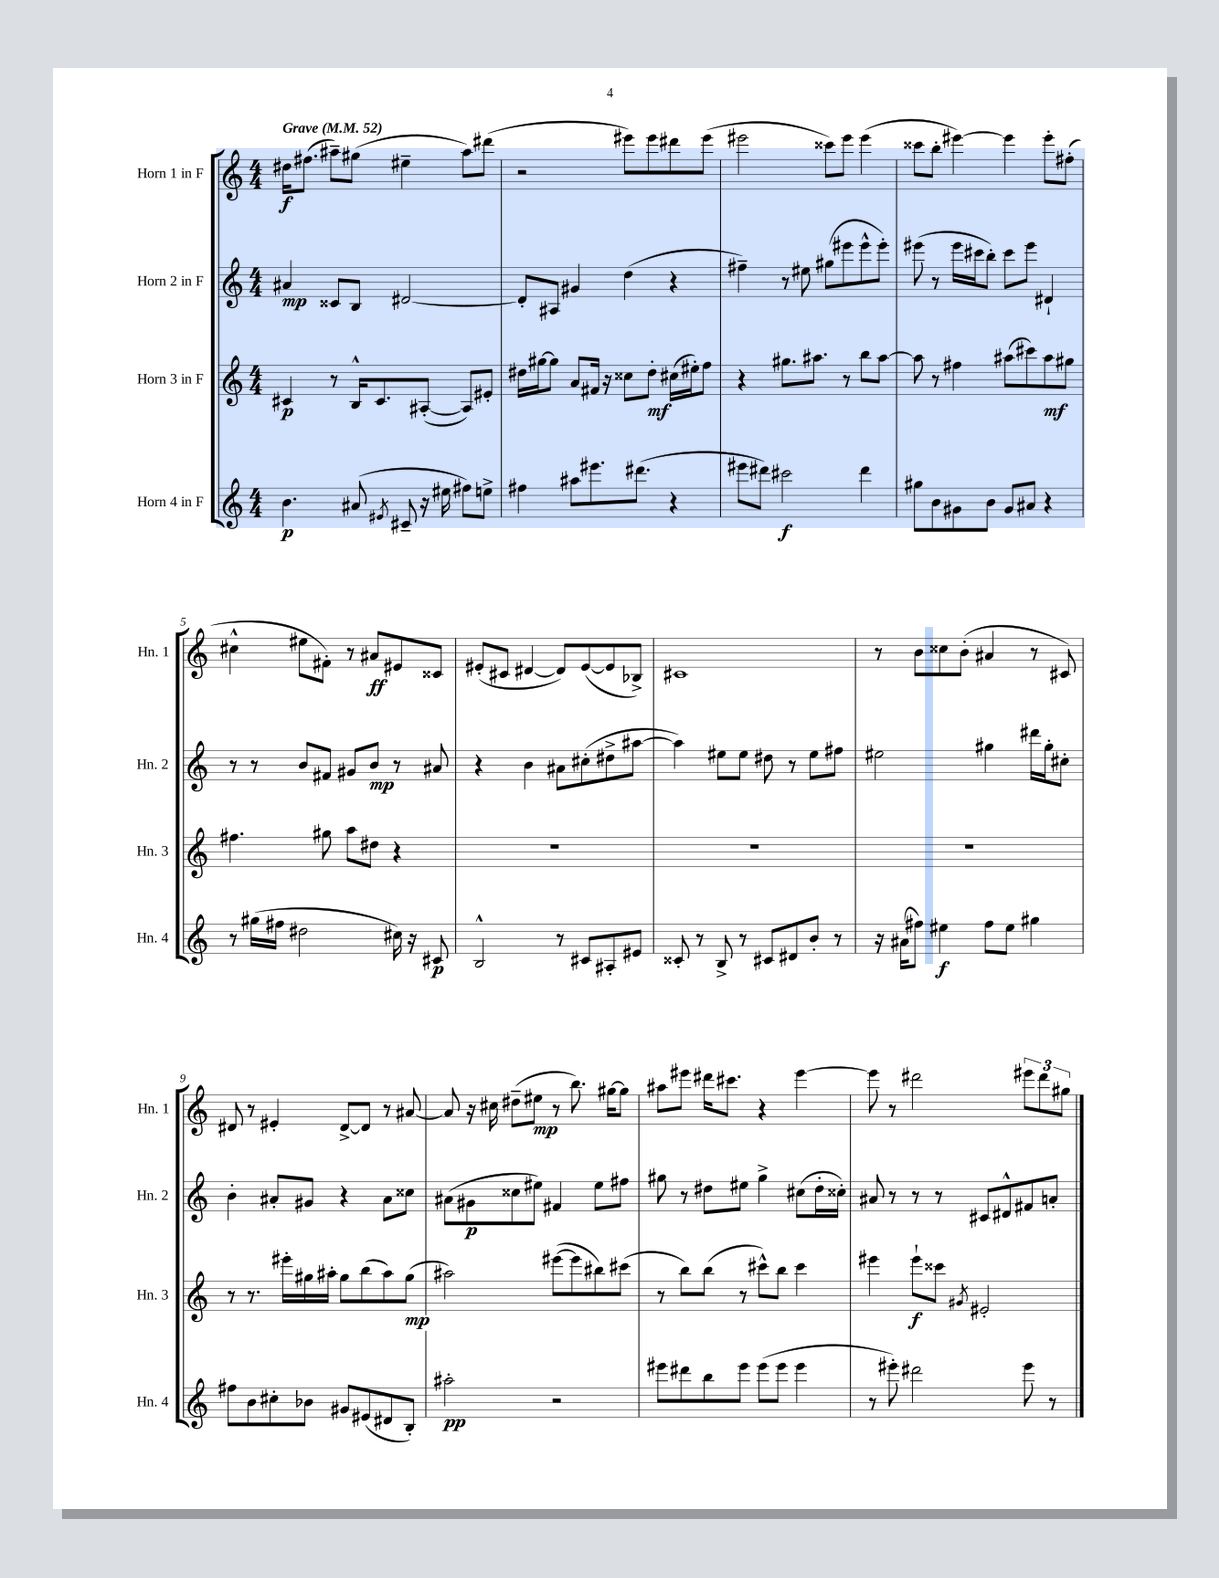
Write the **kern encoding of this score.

**kern	**dynam	**kern	**dynam	**kern	**dynam	**kern	**dynam
*part4	*part4	*part3	*part3	*part2	*part2	*part1	*part1
*staff4	*staff4	*staff3	*staff3	*staff2	*staff2	*staff1	*staff1
*I"Horn 4 in F	*	*I"Horn 3 in F	*	*I"Horn 2 in F	*	*I"Horn 1 in F	*
*I'Hn. 4	*	*I'Hn. 3	*	*I'Hn. 2	*	*I'Hn. 1	*
*clefG2	*	*clefG2	*	*clefG2	*	*clefG2	*
*k[]	*	*k[]	*	*k[]	*	*k[]	*
*M4/4	*	*M4/4	*	*M4/4	*	*M4/4	*
*MM52	*	*MM52	*	*MM52	*	*MM52	*
=1	=1	=1	=1	=1	=1	=1	=1
!	!	!	!	!	!	!LO:TX:a:B:t=Grave	!
4.b\	p	4c#X/	p	4a#X/	mp	16dd#X\KL	f
.	.	.	.	.	.	(8.ff#X\J	.
.	.	8r	.	8c##X/L	.	8aa#X~\L)	.
(8a#X/	.	16B^^/KL	.	8B/J	.	(8gg#X\J	.
.	.	8.c#/	.	.	.	.	.
8qe#X/	.	.	.	.	.	.	.
8c#X~/	.	.	.	[2d#X/	.	4ee#X~\	.
16r	.	([8A#X'/J	.	.	.	.	.
16ee#X\	.	.	.	.	.	.	.
8ff#X\L)	.	8A#/L])	.	.	.	8aa#\L)	.
8een^\J	.	8e#X'/J	.	.	.	(8ddd#X\J	.
=2	=2	=2	=2	=2	=2	=2	=2
4ff#X\	.	16dd#X\LL	.	8d#'/L]	.	2r	.
.	.	[16gg#X\J	.	.	.	.	.
.	.	8gg#\J]	.	8A#X/J	.	.	.
8aa#X\L	.	8a/L	.	4g#X/	.	.	.
8.eee#X\	.	16f#X/Jk	.	.	.	.	.
.	.	16r	.	.	.	.	.
.	.	8cc##X\L	.	(4dd\	.	8eee#X\L)	.
(8.ddd#X\J	.	.	.	.	.	.	.
.	.	8dd#'\J	mf	.	.	8eee#\	.
4r	.	(16cc#X\LL	.	4r	.	8ddd#X\	.
.	.	16ee#X'\J)	.	.	.	.	.
.	.	8ff\J	.	.	.	(8eee#\J	.
=3	=3	=3	=3	=3	=3	=3	=3
8eee#X\L	.	4r	.	4ff#X~\)	.	2eee#X\	.
8ddd#X\J)	.	.	.	.	.	.	.
2ccc#X\	f	8.gg#X\L	.	8r	.	.	.
.	.	.	.	8ee#X\	.	.	.
.	.	8.aa#X\J	.	.	.	.	.
.	.	.	.	(8gg#X\L	.	8ccc##X\L)	.
.	.	8r	.	8eee#X\	.	8eee#\J	.
4ddd#\	.	8bb\L	.	8eee#^^\	.	(4eee#\	.
.	.	[8aa#\J	.	8eee#'\J)	.	.	.
=4	=4	=4	=4	=4	=4	=4	=4
8gg#X\L	.	8aa#\]	.	(8eee#X\	.	8ccc##X\L	.
8b\	.	8r	.	8r	.	8bb'\J	.
8g#X\	.	4ff#X\	.	16eee#\LL	.	[4eee#X\)	.
.	.	.	.	16ccc#X\J	.	.	.
8b\J	.	.	.	8bb'\J)	.	.	.
8g#/L	.	(8aa#X\L	.	8ccc#\L	.	4eee#\]	.
8a#X/J	.	8ccc#X\)	.	8eee#\J	.	.	.
4r	.	8aa#\	mf	4d#X`/	.	8eee#'\L	.
.	.	8gg#X\J	.	.	.	(8ff#X'\J	.
!!LO:LB:g=z
=5	=5	=5	=5	=5	=5	=5	=5
8r	.	4.ff#X\	.	8r	.	4cc#X^^\	.
(16gg#X\LL	.	.	.	8r	.	.	.
16ff#X\JJ	.	.	.	.	.	.	.
2dd#X\	.	.	.	8b/L	.	8ee#X\L	.
.	.	8gg#X\	.	8f#X/J	.	8f#X'\J)	.
.	.	8aa\L	.	8g#X/L	.	8r	.
.	.	8dd#X\J	.	8b/J	mp	8a#X/L	ff
16cc#X\)	.	4r	.	8r	.	8e#X/	.
16r	.	.	.	.	.	.	.
8c#X/	p	.	.	8a#X/	.	8c##X/J	.
=6	=6	=6	=6	=6	=6	=6	=6
2B^^/	.	1r	.	4r	.	(8e#X'/L	.
.	.	.	.	.	.	8c#X/J	.
.	.	.	.	4b\	.	[4d#X/	.
8r	.	.	.	8a#X\L	.	8d#/L])	.
8c#X/L	.	.	.	(8cc#X'\	.	([8e#/	.
8A#X'/	.	.	.	8dd#X^\	.	8e#/]	.
8e#X/J	.	.	.	[8aa#X\J	.	8B-X^/J)	.
=7	=7	=7	=7	=7	=7	=7	=7
8c##X'/	.	1r	.	4aa#\])	.	1c#X	.
8r	.	.	.	.	.	.	.
8B^/	.	.	.	8ee#X\L	.	.	.
8r	.	.	.	8ee#\J	.	.	.
8c#X/L	.	.	.	8dd#X\	.	.	.
8d#X/	.	.	.	8r	.	.	.
8b'/J	.	.	.	8ee#\L	.	.	.
8r	.	.	.	8ff#X\J	.	.	.
=8	=8	=8	=8	=8	=8	=8	=8
16r	.	1r	.	2ee#X\	.	8r	.
(16a#X\KL	.	.	.	.	.	.	.
8ff#X\J)	.	.	.	.	.	8b\L	.
4ee#X\	f	.	.	.	.	8cc##X\	.
.	.	.	.	.	.	(8b'\J	.
8ff#\L	.	.	.	4gg#X\	.	4a#X/	.
8ee#\J	.	.	.	.	.	.	.
4gg#X\	.	.	.	16ddd#X\LL	.	8r	.
.	.	.	.	16gg#'\J	.	.	.
.	.	.	.	8cc#X'\J	.	8c#X/)	.
!!LO:LB:g=z
=9	=9	=9	=9	=9	=9	=9	=9
8ff#X\L	.	8r	.	4b'\	.	8d#X/	.
8b\	.	8.r	.	.	.	8r	.
8cc#X'\	.	.	.	8a#X'/L	.	4e#X'/	.
.	.	16eee#X'\LL	.	.	.	.	.
8b-X\J	.	16gg#X\	.	8g#X/J	.	.	.
.	.	16aa#X'\JJ	.	.	.	.	.
8g#X/L	.	8gg#\L	.	4r	.	[8d#^/L	.
(8e#X/	.	(8bb\	.	.	.	8d#/J]	.
8d#X/	.	8aa#\)	.	8a#\L	.	8r	.
8B'/J)	.	(8gg#\J	mp	8cc##X\J	.	[8a#X/	.
=10	=10	=10	=10	=10	=10	=10	=10
2aa#X'\	pp	2aa#X\)	.	(8a#X\L	.	8a#/]	.
.	.	.	.	8g#X\	p	16r	.
.	.	.	.	.	.	16cc#X\	.
.	.	.	.	8cc##X\	.	(8dd#X~\L	.
.	.	.	.	8ee#X\J)	.	8ee#X\J	mp
2r	.	([8eee#X\L	.	4f#X/	.	8r	.
.	.	8eee#\]	.	.	.	8.bb\)	.
.	.	8bb#X\)	.	8ee#\L	.	.	.
.	.	.	.	.	.	[16gg#X\KL	.
.	.	(8ccc#X\J	.	8ff#X\J	.	8gg#\J]	.
=11	=11	=11	=11	=11	=11	=11	=11
8eee#X\L	.	8r	.	8gg#X\	.	8aa#X\L	.
8ddd#X\	.	8bb\L)	.	8r	.	8eee#X\J	.
8bb\	.	(8bb\J	.	8dd#X\L	.	16ddd#X\KL	.
.	.	.	.	.	.	8.ccc#X\J	.
8eee#\J	.	8r	.	8ee#X\J	.	.	.
(8eee#\L	.	8ccc#X^^\L)	.	4gg#^\	.	4r	.
8eee#\J	.	8bb\J	.	.	.	.	.
4eee#\	.	4ccc#\	.	(8cc#X\L	.	[4eee#\	.
.	.	.	.	16dd#'\L	.	.	.
.	.	.	.	16cc##X'\JJ)	.	.	.
=12	=12	=12	=12	=12	=12	=12	=12
8r	.	4eee#X\	.	8a#X/	.	8eee#\]	.
8eee#X'\)	.	.	.	8r	.	8r	.
2ddd#X\	.	8eee#`\L	f	8r	.	2ddd#X\	.
.	.	8ccc##X\J	.	8r	.	.	.
.	.	8qg#X/	.	.	.	.	.
.	.	2e#X'/	.	8c#X/L	.	.	.
.	.	.	.	8d#X^^/	.	.	.
8eee#\	.	.	.	8f#X/	.	12eee#X\L	.
.	.	.	.	.	.	12ddd#\	.
8r	.	.	.	8an'/J	.	.	.
.	.	.	.	.	.	12gg#X\J	.
==	==	==	==	==	==	==	==
*-	*-	*-	*-	*-	*-	*-	*-
